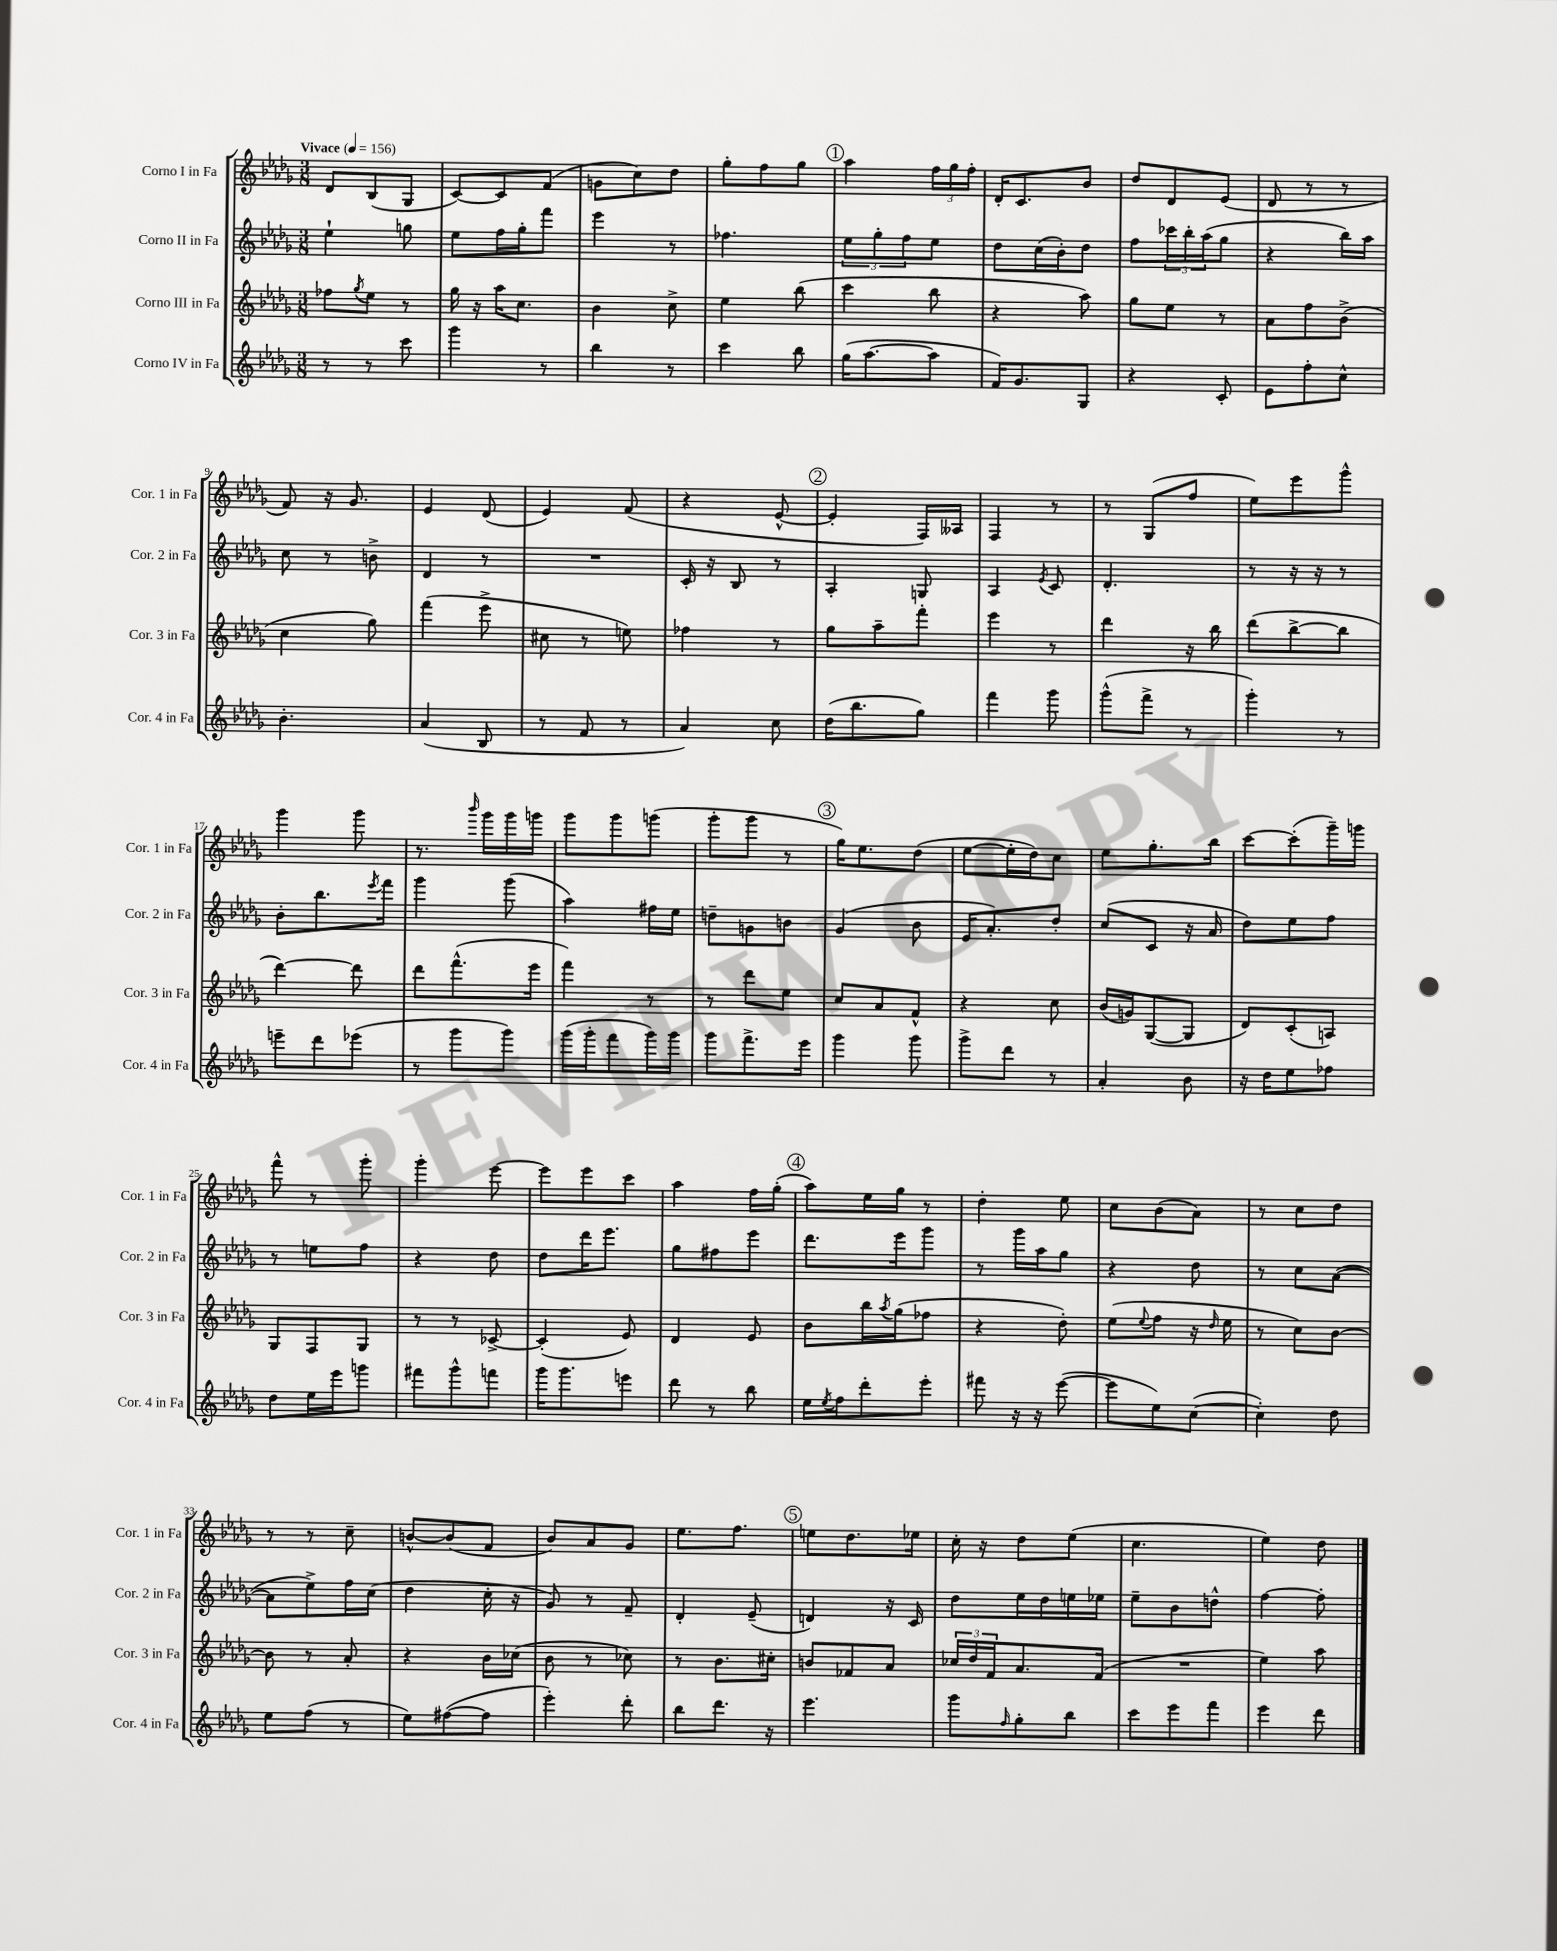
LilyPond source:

<<
\new StaffGroup <<
\new Staff = "s0" \with { instrumentName = "Corno I in Fa" shortInstrumentName = "Cor. 1 in Fa" } {
    \clef treble \key des \major \numericTimeSignature \time 3/8 \tempo "Vivace" 4 = 156
    des'8 bes8( ges8 |
    c'8~) c'8 f'8( |
    g'8 c''8) des''8 |
    ges''8-. f''8 ges''8 |
    \mark \markup { \circle "1" } aes''4 \tuplet 3/2 { f''16 ges''16 f''16-. } |
    des'16-. c'8. bes'8 |
    des''8 des'8 ees'8( |
    des'8 r8 r8 |
    f'8) r16 ges'8. |
    ees'4 des'8( |
    ees'4) f'8( |
    r4 ees'8~-^ |
    \mark \markup { \circle "2" } ees'4-. f16) aeses16 |
    f4 r8 |
    r8 ges8( f''8 |
    ees''8) ees'''8 ges'''8-^ |
    ges'''4 ges'''8 |
    r8. \grace { bes'''16 } ges'''16 ges'''16 g'''16 |
    ges'''8 ges'''8 g'''8( |
    ges'''8-. ges'''8 r8 |
    \mark \markup { \circle "3" } ges''16) ees''8. des''8( |
    ees''8~ ees''16-. des''16) c''8 |
    ees''8 ges''8.-. bes''16 |
    c'''8~ c'''8-.( ges'''16--) g'''16 |
    f'''8-^ r8 ges'''8-. |
    ges'''4-. ees'''8~ |
    ees'''8 ees'''8 c'''8 |
    aes''4 f''16 ges''16-.( |
    \mark \markup { \circle "4" } aes''8) ees''16 ges''16 r8 |
    des''4-. ees''8 |
    c''8 bes'8( aes'8) |
    r8 c''8 des''8 |
    r8 r8 c''8-- |
    b'8~-^ b'8( f'8 |
    bes'8) aes'8 ges'8 |
    ees''8. f''8. |
    \mark \markup { \circle "5" } e''8 des''8. ees''16 |
    c''16-. r16 des''8 ees''8( |
    c''4. |
    ees''4) des''8 \bar "|." |
}
\new Staff = "s1" \with { instrumentName = "Corno II in Fa" shortInstrumentName = "Cor. 2 in Fa" } {
    \clef treble \key des \major \numericTimeSignature \time 3/8
    ees''4-! g''8 |
    ees''8 f''16 ges''16-. f'''8 |
    ees'''4 r8 |
    fes''4. |
    \mark \markup { \circle "1" } \tuplet 3/2 { ees''8 ges''8-. f''8 } ees''8 |
    des''8 c''16( bes'16-.) des''8 |
    f''8 \tuplet 3/2 { ces'''16 bes''16-. aes''16( } ges''8 |
    r4 bes''16) aes''16 |
    c''8 r8 b'8-> |
    des'4 r8 |
    R4. |
    c'16-. r16 bes8 r8 |
    \mark \markup { \circle "2" } aes4-. g8 |
    aes4 \acciaccatura { ees'8 } c'8 |
    des'4.-. |
    r8 r16 r16 r8 |
    bes'8-. bes''8. \acciaccatura { ees'''8 } f'''16 |
    ges'''4 ges'''8( |
    aes''4) fis''16 ees''16 |
    d''8-- g'8 b'8 |
    \mark \markup { \circle "3" } ges'4( bes'8 |
    ees'16 aes'8.-.) des''8-. |
    c''8( c'8 r16 aes'16 |
    des''8) ees''8 f''8 |
    r8 e''8 f''8 |
    r4 des''8 |
    des''8 des'''16 ees'''8. |
    ges''8 fis''8 ees'''8 |
    \mark \markup { \circle "4" } des'''8. ees'''16 ges'''8 |
    r8 ges'''16 aes''16 ges''8 |
    r4 des''8 |
    r8 c''8 aes'8~( |
    aes'8 ees''8->) f''16 c''16( |
    des''4 c''16-. r16 |
    ges'8) r8 f'8-- |
    des'4-. ees'8--( |
    \mark \markup { \circle "5" } d'4) r16 c'16 |
    des''8 ees''16 des''16 e''16 ees''16 |
    ees''8-- bes'8 d''8-^ |
    f''4~ f''8-. \bar "|." |
}
\new Staff = "s2" \with { instrumentName = "Corno III in Fa" shortInstrumentName = "Cor. 3 in Fa" } {
    \clef treble \key des \major \numericTimeSignature \time 3/8
    fes''8 \acciaccatura { ges''8 } ees''8 r8 |
    ges''16 r16 aes''16 c''8. |
    bes'4 c''8-> |
    ees''4 bes''8( |
    \mark \markup { \circle "1" } c'''4 bes''8 |
    r4 aes''8) |
    ges''8 ees''8 r8 |
    aes'8 f''8 bes'8->( |
    c''4 ges''8) |
    f'''4( ees'''8-> |
    cis''8 r8 e''8) |
    fes''4 r8 |
    \mark \markup { \circle "2" } ges''8 aes''8-- f'''8-. |
    ees'''4 r8 |
    des'''4 r16 bes''16 |
    des'''8( bes''8~-> bes''8 |
    des'''4~) des'''8 |
    des'''8 f'''8.-^( ees'''16 |
    f'''4) r8 |
    r8 des'''8 ees''8 |
    \mark \markup { \circle "3" } c''8 aes'8 f'8-^ |
    r4 c''8 |
    bes'16( g'16) ges8~( ges8 |
    des'8) c'8-.( a8) |
    ges8 f8 ges8 |
    r8 r8 ces'8~-> |
    ces'4-.( ees'8) |
    des'4 ees'8 |
    \mark \markup { \circle "4" } bes'8 bes''16 \acciaccatura { aes''8 } ges''16( fes''8 |
    r4 des''8-.) |
    ees''8( \appoggiatura { ees''8 } f''8 r16 \grace { des''16 } ees''16 |
    r8 c''8) bes'8~ |
    bes'8 r8 aes'8-. |
    r4 bes'16 ces''16( |
    bes'8 r8 ces''8) |
    r8 bes'8. cis''16-. |
    \mark \markup { \circle "5" } b'8 fes'8 aes'8 |
    \tuplet 3/2 { ces''16 des''16 f'16 } aes'8. f'16( |
    R4. |
    ees''4) aes''8 \bar "|." |
}
\new Staff = "s3" \with { instrumentName = "Corno IV in Fa" shortInstrumentName = "Cor. 4 in Fa" } {
    \clef treble \key des \major \numericTimeSignature \time 3/8
    r8 r8 c'''8 |
    ges'''4 r8 |
    bes''4 r8 |
    c'''4 bes''8 |
    \mark \markup { \circle "1" } ges''16( aes''8.~ aes''8 |
    f'16) ges'8. ges8 |
    r4 c'8-. |
    ees'8 f''8-. c''8-^ |
    bes'4.-. |
    aes'4( bes8 |
    r8 f'8 r8 |
    aes'4) c''8 |
    \mark \markup { \circle "2" } des''16( bes''8. ges''8) |
    f'''4 ges'''8 |
    ges'''8-^( f'''8-> r8 |
    ges'''4-.) r8 |
    e'''8-- des'''8 ees'''8( |
    r8 ges'''8 ges'''8) |
    ges'''16( ges'''16-. f'''8 ges'''16) ges'''16 |
    ges'''8 f'''8.-> ees'''16 |
    \mark \markup { \circle "3" } ges'''4 ges'''8 |
    ges'''8-> des'''8 r8 |
    aes'4-. bes'8 |
    r16 des''16 ees''8 fes''8 |
    des''8 ees''16 ees'''16 g'''8 |
    fis'''8 ges'''8-^ f'''8 |
    ges'''16 ges'''8. e'''8 |
    des'''8 r8 bes''8 |
    \mark \markup { \circle "4" } ees''16 \acciaccatura { ees''8 } f''16 des'''8-. ees'''8-. |
    fis'''8 r16 r16 ees'''8~( |
    ees'''8 ees''8) c''8~( |
    c''4-.) des''8 |
    ees''8 f''8( r8 |
    ees''8) fis''8~( fis''8 |
    ees'''4-.) des'''8-. |
    bes''8 des'''8. r16 |
    \mark \markup { \circle "5" } ees'''4. |
    ges'''8 \grace { f''16 } ges''8-. bes''8 |
    c'''8 ees'''8 f'''8 |
    ees'''4 des'''8 \bar "|." |
}
>>
>>
